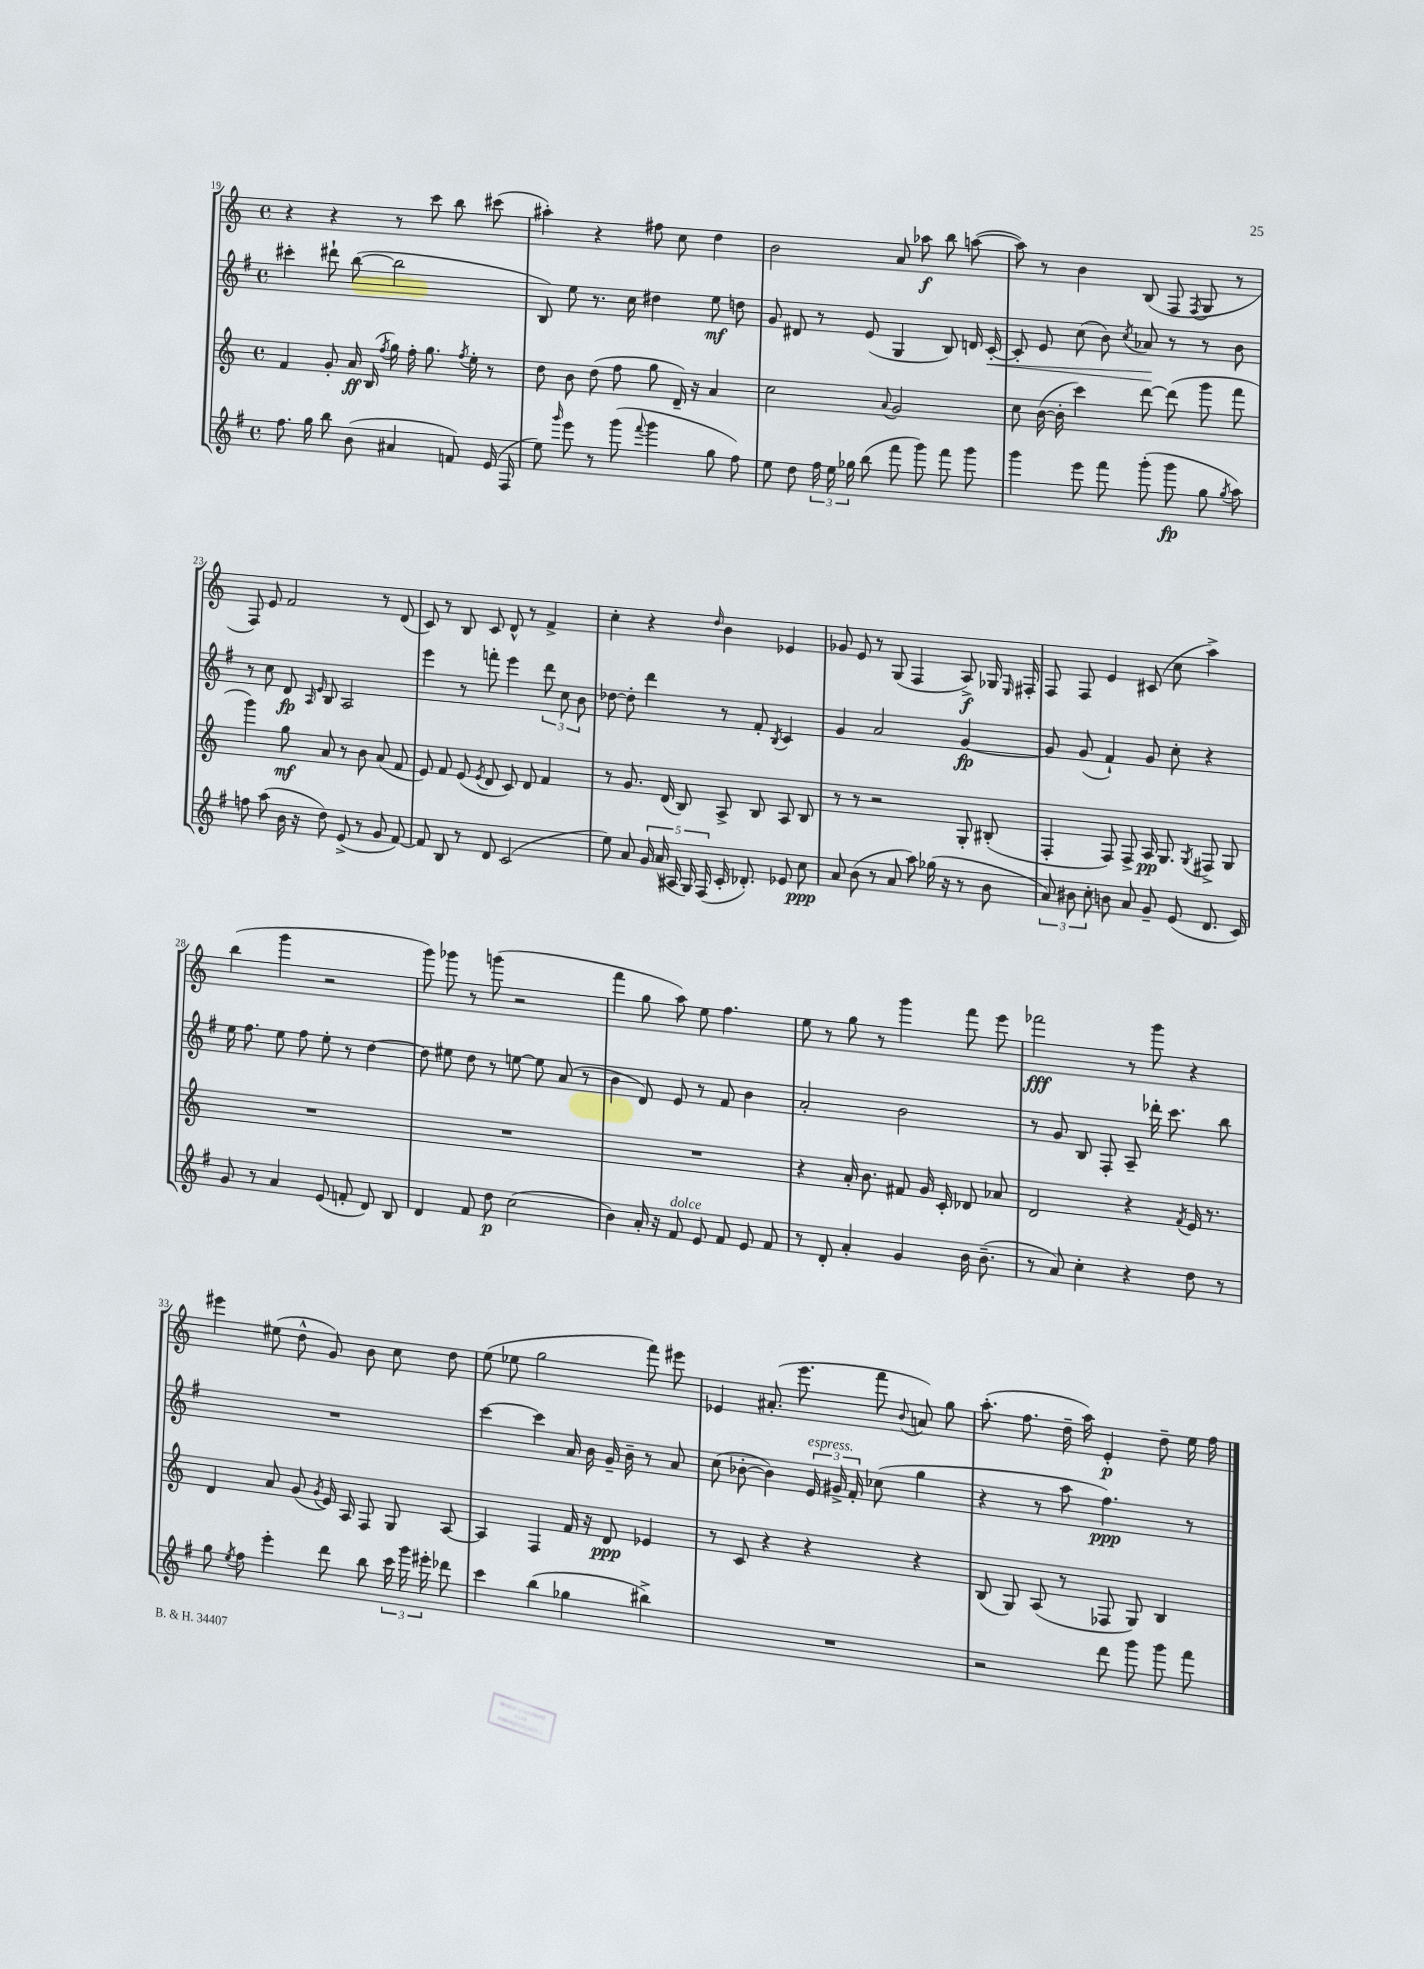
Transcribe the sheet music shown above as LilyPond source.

<<
\new StaffGroup <<
\new Staff = "s0" {
    \clef treble \key c \major \defaultTimeSignature \time 4/4
    \autoBeamOff r4 r4 r8 c'''8 b''8 cis'''8( |
    ais''4-.) r4 fis''8 c''8 d''4 |
    b'2 a'8 aes''8\f b''8 a''8~( |
    a''8) r8 b'4 b8( f8 \acciaccatura { f8 } g8 r8 |
    f8) e'8 f'2 r8 d'8( |
    c'8) r8 b8 c'8 d'8-^ r8 f'4-> |
    c''4-. r4 \grace { d''16 } b'4 ees'4 |
    ges'8 e'8 r8 g8( f4 a8->\f) ges16 \grace { e16 } fis16-. |
    f8 f8 e'4 cis'8( c''8 a''4->) |
    b''4( g'''4 r2 |
    g'''8) ges'''8 r8 g'''8( r2 |
    f'''4 g''8 a''8) e''8 f''4. |
    e''8 r8 g''8 r8 g'''4 f'''8 e'''8 |
    fes'''2\fff r8 g'''8 r4 |
    eis'''4 eis''8( d''8-^ g'8) b'8 c''8 d''8 |
    e''8( ees''8 g''2 f'''8) eis'''8 |
    ees'4 ais'8.-.( e'''8. f'''8 \appoggiatura { b'8 } a'8) g''8 |
    a''8.-.( f''8. d''16-- a''16) e'4-.\p d''8-- e''16 f''16 \bar "|." |
}
\new Staff = "s1" {
    \clef treble \key g \major \defaultTimeSignature \time 4/4
    \autoBeamOff cis'''4-. dis'''8-! b''8~( b''2 |
    b8) e''8 r8. c''16 dis''4 e''8\mf d''8 |
    g'8 dis'8 r8 e'8( g4 b8) d'16 c'16~-.\< |
    c'8-. e'8 c''8( b'8) \acciaccatura { c''8 } aes'8\! r8 r8 b'8 |
    r8 c''8 d'8\fp \grace { a16 e'16 } b8 a2 |
    e'''4 r8 f'''8-. e'''4 \tuplet 3/2 { d'''8 c''8 b'8 } |
    des''8~ des''8-. d'''4 r8 fis'8-. \acciaccatura { b8 } c'4 |
    g'4 a'2 g'4~\fp |
    g'8 g'8( fis'4-!) g'8 c''8-. r4 |
    e''16 fis''8. e''8 fis''8 e''8-. r8 d''4~ |
    d''8 eis''8 d''8 r8 e''8~ e''8 a'8( r8 |
    b'4 d'8) e'8 r8 fis'8 b'4 |
    a'2-. b'2 |
    r8 g'8 b8 fis8-. a8-- des'''16-. c'''8. b''8 |
    R1 |
    c'''4~ c'''4 a'16 b'16 g'16-- b'16-- r8 a'8 |
    c''8( bes'8~-. bes'4) \tuplet 3/2 { e'16^\markup { \italic "espress." } gis'16-> fis'16-. } ces''8( g''4 |
    r4 r8 a''8 fis''4.\ppp) r8 \bar "|." |
}
\new Staff = "s2" {
    \clef treble \key c \major \defaultTimeSignature \time 4/4
    \autoBeamOff f'4 g'8-. a'16\ff b16( \acciaccatura { f''8 } g''16) f''16-. g''8. \acciaccatura { f''8 } e''16-. r8 |
    d''8 b'8 d''8( f''8 g''8 d'16--) r16 a'4 |
    c''2 \appoggiatura { a'8 } g'2 |
    c''8 b'16~( b'16-. c'''4) d'''8~ d'''8( g'''8 f'''8 |
    g'''4) g''8\mf a'8 r8 b'8 a'8( f'8 |
    e'8) f'8 e'8( \acciaccatura { e'8 } d'8 c'8) d'8 f'4 |
    r8 g'8. d'16( b8) a8-> b8 a8 b8 |
    r8 r8 r2 g8-. bis8-.( |
    f4-. f8) f8-> a16\pp g8. \acciaccatura { g8 } fis8-> g8 |
    R1 |
    R1 |
    R1 |
    r4 a'16-. b'8. fis'8 g'16 c'16-. des'8 aes'8 |
    d'2 r4 \acciaccatura { f'8 } e'16 r8. |
    d'4 a'8 g'8( \acciaccatura { g'8 } e'16) a16 f8 g8 a8~ |
    a4 f4 f'16 r16 d'8\ppp ees'4 |
    r8 c'8 r4 r4 r4 |
    b8( g8) a8( r8 fes8 g8) b4 \bar "|." |
}
\new Staff = "s3" {
    \clef treble \key g \major \defaultTimeSignature \time 4/4
    \autoBeamOff fis''8. g''16 b''8 b'8( ais'4 f'8) e'16( fis16 |
    e''8) \grace { g'''16 } e'''8 r8 g'''8( \appoggiatura { fis'''8 } g'''4 g''8 fis''8) |
    e''8 d''8 \tuplet 3/2 { fis''16 e''16 ges''16 } b''8( fis'''8 g'''8) fis'''8 g'''8 |
    g'''4 e'''8 fis'''8 g'''8-.( g'''8\fp g''8 \acciaccatura { g''8 } a''8) |
    f''8 a''8( b'16 r16 d''8) e'8->( r8 g'8 fis'8~) |
    fis'8 b8 r8 d'8 c'2( |
    e''8) a'8 \tuplet 5/4 { g'16 a'16( ais16 g16) fis16( } c'16-. des'8.-.) ees'8 c''8\ppp |
    a'8 b'8( r8 a'8 a''8) ges''16( r16 r8 b'8 |
    \tuplet 3/2 { a'8) bis'8 c''8-. } b'8 a'8 g'8-- e'8( d'8. c'16) |
    g'8 r8 a'4 e'8( f'8-. d'8) b8 |
    d'4 fis'8 d''8\p c''2( |
    b'4) a'16-. r16 fis'8^\markup { \italic "dolce" } e'8 fis'8 e'8 fis'8 |
    r8 d'8-. a'4-. g'4 b'16 b'8.--( |
    r8 a'8) c''4-. r4 d''8 r8 |
    g''8 \acciaccatura { e''8 } fis''8 e'''4-. d'''8 b''8 \tuplet 3/2 { c'''16 g'''16 eis'''16-. } des'''8 |
    c'''4 b''4( ges''4 bis''4->) |
    R1 |
    r2 d'''8 g'''8 g'''8 fis'''8 \bar "|." |
}
>>
>>
\layout { \context { \Score currentBarNumber = #19 } }
